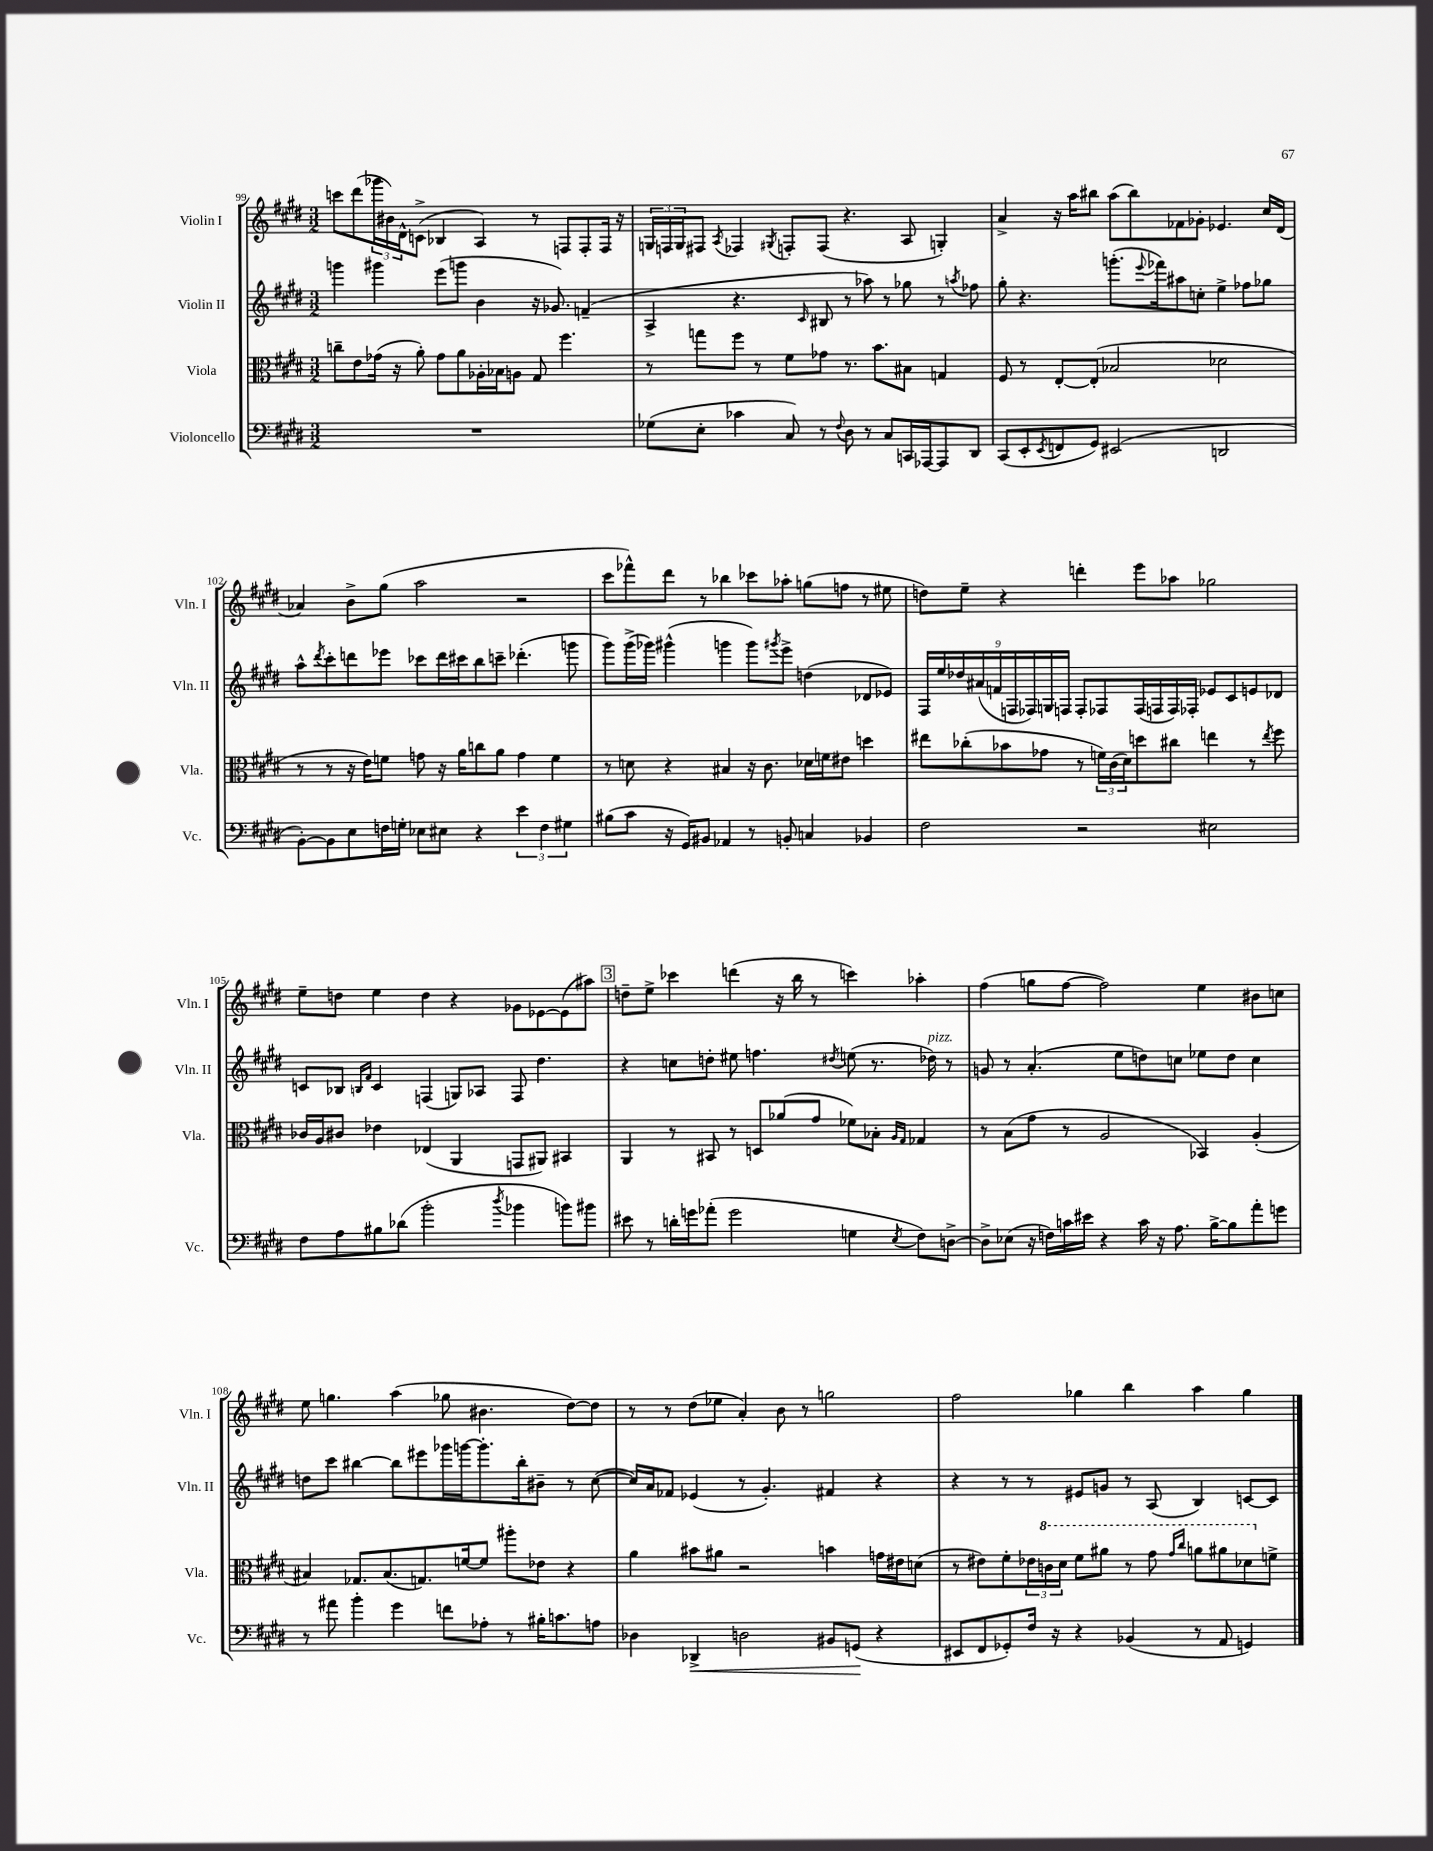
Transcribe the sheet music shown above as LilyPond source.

<<
\new StaffGroup <<
\new Staff = "s0" \with { instrumentName = "Violin I" shortInstrumentName = "Vln. I" } {
    \clef treble \key e \major \numericTimeSignature \time 3/2
    c'''8 dis'''8( \tuplet 3/2 { ges'''16 bis'16) dis'16-^ } c'8->( bes4 a4) r8 f8 f8-. f16 r16 |
    \tuplet 3/2 { g16 f16 g16 } fis8 \acciaccatura { a8 } fes4 \acciaccatura { gis8 } f8-. f8( r4. a8 g4-.) |
    a'4-> r16 a''16 bis''8 a''8( bis''8) fes'8 ges'8-. ees'4. cis''16 dis'16( |
    aes'4) b'8-> gis''8( a''2 r2 |
    cis'''8 fes'''8-^) dis'''8 r8 bes''4 ces'''8 aes''8-. g''8( f''8 r8 eis''8 |
    d''8) e''8-- r4 d'''4-. e'''8 aes''8 ges''2 |
    e''8-- d''8 e''4 d''4 r4 ges'8 ees'8~ ees'8( ais''8) |
    \mark \markup { \box "3" } d''8-- e''8-> ces'''4 d'''4( r16 b''16 r8 c'''4) aes''4-. |
    fis''4( g''8 fis''8~ fis''2) e''4 bis'8 c''8 |
    e''8 g''4. a''4( ges''8 bis'4. dis''8~) dis''8 |
    r8 r8 dis''8( ees''8 a'4-.) b'8 r8 g''2 |
    fis''2 ges''4 b''4 a''4 ges''4 \bar "|." |
}
\new Staff = "s1" \with { instrumentName = "Violin II" shortInstrumentName = "Vln. II" } {
    \clef treble \key e \major \numericTimeSignature \time 3/2
    g'''4 gis'''4 e'''8( g'''8 b'4 r16 ges'8.) f'4--( |
    a4-> r4. \grace { cis'16 } bis8 r8 aes''8) r8 ges''8 r8 \acciaccatura { a''8 } fes''8 |
    gis''8-. r4. g'''8.-.( \appoggiatura { e'''8 } fes'''16) ais''8 c''8-. e''4-> fes''8 ges''8 |
    a''8-^ \acciaccatura { dis'''8 } cis'''8-. d'''8 ees'''8 ces'''8 d'''16 cis'''16 b''8 c'''8-- des'''4.-.( g'''8 |
    gis'''8) gis'''16->( ges'''16) gis'''4-^( g'''4 g'''8) \acciaccatura { gis'''8 } e'''8-> d''4( des'8 ees'8) |
    \tuplet 9/8 { fis16 e''16 des''16 ais'16( f'16 f16 fes16) g16 f16 } f8-. fes8 fes16( f16 f16) fes16-. ees'8 cis'8 e'8 des'8 |
    c'8 bes8 \grace { b16 fis'16 } c'4 f4( g8) aes8 f8 dis''4. |
    \mark \markup { \box "3" } r4 c''8 d''8-. eis''8 f''4. \acciaccatura { dis''8 } e''8( r8. des''16^\markup { \italic "pizz." }) r8 |
    g'8 r8 a'4.-.( e''8 d''8) c''8 ees''8 d''8 c''4 |
    d''8 cis'''8 bis''4~ bis''8 eis'''8 ges'''16 g'''16~ g'''8.-. bis''16-. bis'8-- r8 cis''8~( |
    cis''16) a'16 fes'8 ees'4( r8 gis'4.-.) fis'4 r4 |
    r4 r8 r8 eis'8 g'8 r8 a8( b4) c'8~ c'8 \bar "|." |
}
\new Staff = "s2" \with { instrumentName = "Viola" shortInstrumentName = "Vla." } {
    \clef alto \key e \major \numericTimeSignature \time 3/2
    c''8-- e'8 ges'16( r16 a'8-.) ges'8 a'8 aes16-. bes16 a8 gis8 fis''4. |
    r8 g''8 fis''8 r8 fis'8 ges'8 r8. b'8. bis8 g4 |
    fis8 r8 e8~-. e8-.( bes2 des'2 |
    r8 r8 r16 e'16) f'8 g'8 r16 a'16 c''8 a'8 g'4 f'4 |
    r8 d'8 r4 bis4 r16 cis'8. des'16 f'16 eis'8 d''4 |
    eis''8 ces''8-.( bes'8 ges'8 r8 \tuplet 3/2 { f'16) cis'16( dis'16) } d''8 cis''8 e''4 r8 \acciaccatura { e''8 } fis''8 |
    ces'16 a16 cis'8 ees'4 ees4( a,4 g,8 ais,8) bis,4 |
    \mark \markup { \box "3" } a,4 r8 bis,8 r8 d8 aes'8( gis'8 fes'8) bes8-. \grace { a16 gis16 } ges4 |
    r8 b8( gis'8 r8 a2 bes,4) a4-.( |
    bis4) ges8. bis8.( g8.) f'16~ f'8 ais''8-. ees'8 r4 |
    a'4 bis'8 ais'8 r2 b'4 g'16 eis'16 d'8( |
    r8 eis'8) fis'8-. \tuplet 3/2 { ees'16 \ottava #1 c''16 dis''16 } fis''8 ais''8 r8 gis''8 \grace { gis''16 cis'''16 } a''8 ais''8 des''8 \ottava #0 f'8-> \bar "|." |
}
\new Staff = "s3" \with { instrumentName = "Violoncello" shortInstrumentName = "Vc." } {
    \clef bass \key e \major \numericTimeSignature \time 3/2
    R1. |
    ges8( e8-. ces'4 cis8) r8 \appoggiatura { fis8 } dis8 r8 cis8 c,16 aes,,16~ aes,,8 dis,8 |
    cis,8( e,8-. \acciaccatura { e,8 } f,8 gis,8) eis,2( d,2 |
    b,8~-.) b,8 e8 f16 g16-. ees8 eis8 r4 \tuplet 3/2 { e'4 f4 gis4 } |
    bis8( cis'8 r16 gis,16) bis,8 aes,4 r8 b,8-. c4 bes,4 |
    fis2 r2 eis2 |
    fis8 a8 bis8 des'8( b'2-. \acciaccatura { dis''8 } bes'4 b'8) bis'8 |
    \mark \markup { \box "3" } eis'8 r8 d'16-. g'16 aes'8-.( g'2 g4 \acciaccatura { e8 } fis8) d8~-> |
    d8-> ees8( r16 f16) c'16 eis'16 r4 c'16 r16 a8. b16~-> b8 a'8-. g'8 |
    r8 ais'8 b'4-. gis'4 f'8 aes8-. r8 bis16-. c'8. a8 |
    des4 des,4->\< d2 bis,8 g,8\!( r4 |
    eis,8 fis,8 ges,8-.) fis16 r16 r4 bes,4( r8 a,8 g,4) \bar "|." |
}
>>
>>
\layout { \context { \Score currentBarNumber = #99 } }
